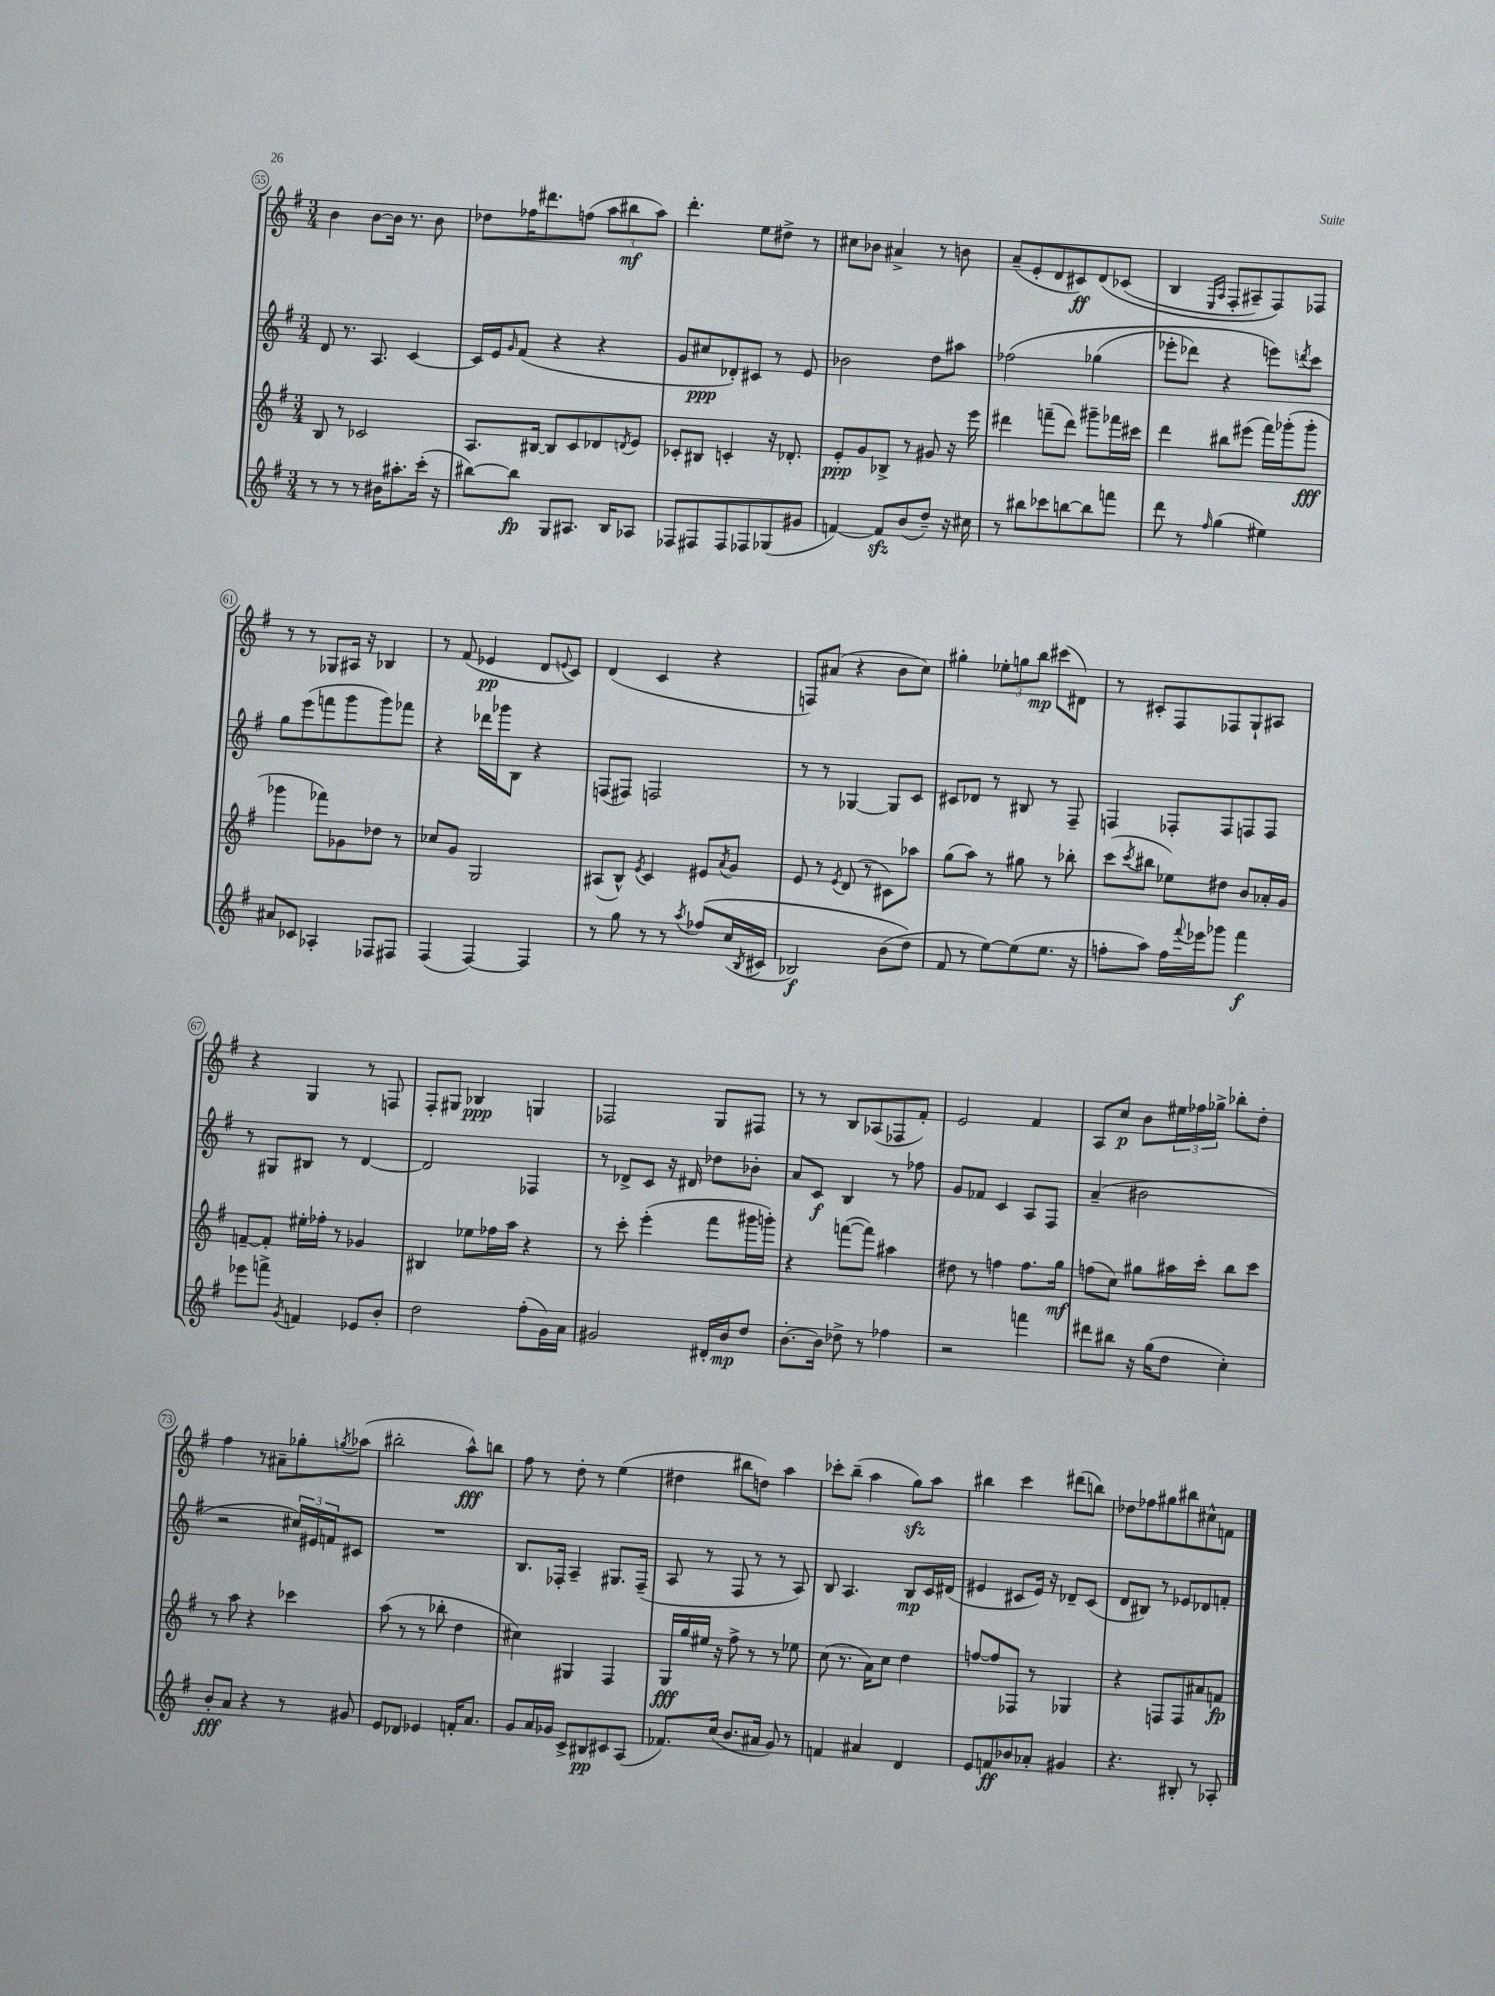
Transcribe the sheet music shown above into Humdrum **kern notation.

**kern	**kern	**kern	**kern
*staff4	*staff3	*staff2	*staff1
*clefG2	*clefG2	*clefG2	*clefG2
*k[f#]	*k[f#]	*k[f#]	*k[f#]
*M3/4	*M3/4	*M3/4	*M3/4
8r	8B	8d	4b
8r	8r	8.r	.
8r	2c-	.	[8b
.	.	8.A	.
16b#	.	.	16b]
8.aa#'	.	.	8.r
.	.	[4c	.
(16ccc'	.	.	8b
16r	.	.	.
=	=	=	=
[8bb#)	8.A	16c]	8dd-
.	.	16e	.
.	.	16qqg	.
8bb#]	.	(8f#	16ff-
.	[16B#	.	8.ddd#
8G	8B#]	4r	.
8.A#	8c	.	(8ff
.	8d-	4r	12aa
16B	.	.	.
.	.	.	12bb#
.	8qd	.	.
8A-	8e	.	.
.	.	.	12aa)
=	=	=	=
8F-	8c-'	8g	4.ddd'
8F#	8B#	8cc#	.
8F#	4c'	8d-')	.
8F-	.	8c#	8ee
(8G-	16r	8r	8dd#^
.	8.d-'	.	.
8g#	.	8e	8r
=	=	=	=
[4f)	8e'	2b-	8cc#
.	8g	.	8b-
8f]	8B-^	.	4a#^
(8b	8r	.	.
8dd~)	8g#	8dd	8r
16r	16r	8aa#	8b
16cc#	16eee	.	.
=	=	=	=
8r	4ddd#	&(2ff-	(8a~
8bb#	.	.	8e'
8ccc-	(8fff~	.	8d
[8bb	8ddd#)	.	8c#)
8bb]	8ggg#~	(4gg-	&(8d
8fff	16fff-	.	(8c-
.	16ccc#	.	.
=	=	=	=
8ddd	4ddd	8eee-'	4B
8r	.	8ddd-)	.
.	.	.	16qqE
16qqff#	.	.	16qqA
(4gg	8bb#	4r	8F#'
.	(8eee#	.	8A#~)
4ee#)	16fff#)	8eee&)	8F#&)
.	(16ggg-'	.	.
.	.	8qddd	.
.	8ggg-'	8ccc	8F-
=	=	=	=
8a#	4ggg-	8gg	8r
8c-	.	(8eee	8r
4A-'	8fff-)	8fff	8G-
.	8g-	8ggg	16A#
.	.	.	16r
8F-	8dd-	8ggg)	4B-
8F#	8r	8fff-	.
=	=	=	=
(4F#	8cc-	4r	8r
.	8g	.	(8f#
[4F#)	2G	16ddd-	4e-
.	.	16ggg-	.
.	.	8B	.
4F#]	.	4r	8d
.	.	.	8qqe
.	.	.	8c)
=	=	=	=
8r	(8A#	(8F	(4d
8gg	8B^^)	8F#)	.
.	8qe	.	.
8r	4c	2F	4c
8r	.	.	.
8qaa	.	.	.
&(8ff-	8e#	.	4r
.	8qa	.	.
(16cc	8g	.	.
8qB	.	.	.
16c#	.	.	.
=	=	=	=
2B-)	8e	8r	8F)
.	8r	8r	(8a#
.	8qe	.	.
.	(8d	[4G-	4r
.	8r	.	.
(8b	8c#)	8G-]	8b
8dd&)	8aa-	8c	8cc)
=	=	=	=
8f#	(8gg	8c#	4gg#'
8r	8aa)	8d-	.
[8ee)	8r	8r	12ee-'
.	.	.	12gg
(8ee]	8gg#	8B#	.
.	.	.	12bb
8.ee	8r	8r	(8ccc#
.	8bb-'	8F#~	8d#)
16r	.	.	.
=	=	=	=
8ff'	(8ccc	4F	8r
.	8qccc	.	.
8aa)	8bb#	.	8c#'
16ff	8ee-)	8F-'	8F#
8qqfff#	.	.	.
16eee-	.	.	.
8ggg-	8dd#	8F-	8F-
4fff#	8b	8F	8G`
.	16a-'	8F	8A#
.	16g	.	.
=	=	=	=
8eee-	[8f~	8r	4r
8fff^	8f']	8G#	.
8qg	.	.	.
4f	16ee#'	8B#	4G
.	16ff-'	.	.
.	8r	8r	.
8e-	4g-	[4d	8r
8b'	.	.	8F
=	=	=	=
2dd	4B#	2d]	8F#'
.	.	.	8G#
.	8ee-	.	4B-
.	16ff-	.	.
.	16aa	.	.
(8ff#'	4r	4F-	4G
16g)	.	.	.
16a	.	.	.
=	=	=	=
2g#	8r	8r	2F-
.	8ccc'	8d-^	.
.	(4eee'	8c	.
.	.	16r	.
.	.	16d#	.
16d#'	8fff#	8dd-	8G
16b	.	.	.
8dd	16ggg#	8b-'	8F#
.	16ggg')	.	.
=	=	=	=
[8.b'	4r	8a	8r
.	.	8c	8r
16b]	.	.	.
8dd-^	([8fff	4B	8B
8r	8fff])	.	(8A-
4ff-	4aa#	8r	8F-
.	.	8ff-	8f#')
=	=	=	=
2r	8dd#	8g	2e
.	8r	8f-	.
.	4ff	4c	.
4fff	8.ff	8A	4f#
.	.	8F#	.
.	16gg	.	.
=	=	=	=
8ddd#	(8ff	(4a~	8A
8bb#	8cc)	.	8cc
16r	8gg#	2b#	8b
(16gg	.	.	.
8dd	16aa#	.	24ee#
.	.	.	24ff-
.	16ccc'	.	.
.	.	.	24gg-^
4cc')	8bb	.	8bb-'
.	8ccc	.	8dd'
=	=	=	=
8b'	8r	2r	4ff#
8a	8aa	.	.
4r	4r	.	8r
.	.	.	8a#~
8r	4ccc-	24cc#)	8gg-'
.	.	24e#	.
.	.	24f	.
.	.	.	8qgg
8g#	.	8c#	(8aa-
=	=	=	=
8e	(8aa	2.r	2bb#'
8d-	8r	.	.
4e-	8r	.	.
.	8bb-'	.	.
16f'	4dd	.	8aa^^)
8.a	.	.	.
.	.	.	8bb
=	=	=	=
8g	4cc#)	8.B	8ff#
16a	.	.	8r
16g-	.	16F-'	.
8c^	4G#	4A~	8dd'
8B#	.	.	8r
8c#	4F#	8.G#	(4ee
(8A	.	.	.
.	.	(16F-~	.
=	=	=	=
8.f-)	16G	8A	4dd#
.	16gg	.	.
.	16ee#	8r	.
(16cc	16r	.	.
8.b	8ff#^	8F#	8bb#
.	8r	8r	8dd)
16a#	.	.	.
8g)	8r	8r	4aa
8r	8ee-	8A)	.
=	=	=	=
4f	(8cc	8B	8ccc-'
.	8.r	4.A	(8bb~
4a#	.	.	4aa
.	16a)	.	.
.	8cc	.	.
4d	4dd	8B	8gg)
.	.	16c	8aa
.	.	(16d#	.
=	=	=	=
8e	[8ff	4e#	4bb#
8f	8ff]	.	.
8b-	8F-	8c#	4ccc
8a-'	8r	16e#)	.
.	.	16r	.
4g#	4G-	8d-~	(8ddd#
.	.	(8c#	8bb)
=	=	=	=
4.r	4r	8d	8dd-
.	.	8B#)	8ff-
.	8F	8r	8gg#
8B#'	8F	8e-	8bb#
8r	8a#	8d-	8cc#^^
8A-'	8f	8f'	8f
==	==	==	==
*-	*-	*-	*-
